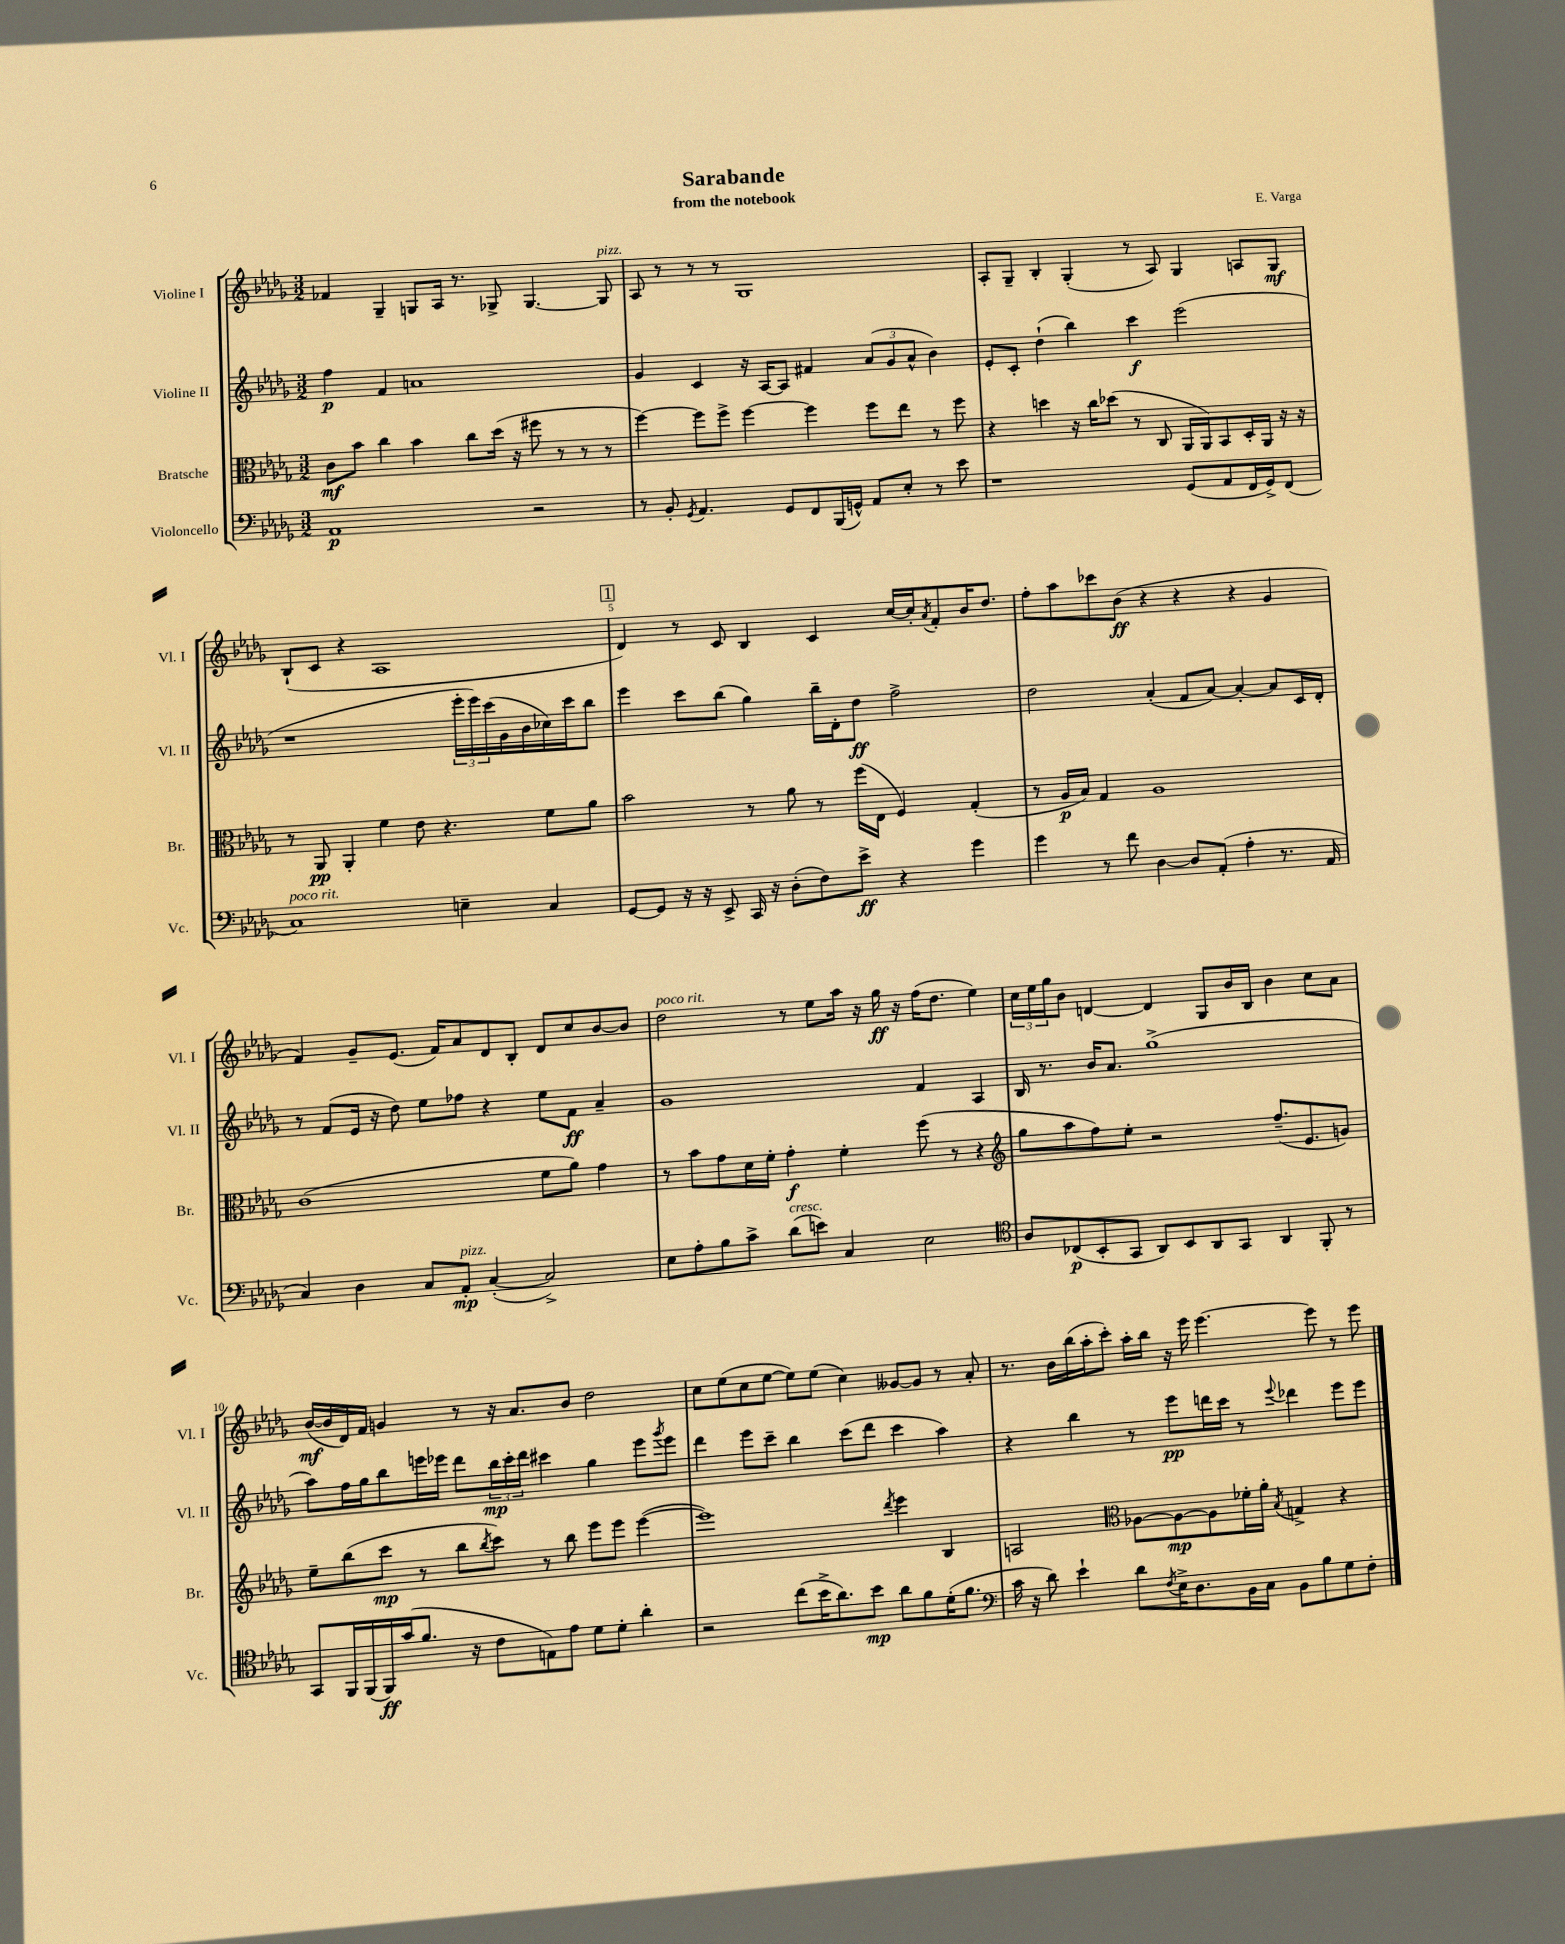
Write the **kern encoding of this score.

**kern	**kern	**kern	**kern
*staff4	*staff3	*staff2	*staff1
*clefF4	*clefC3	*clefG2	*clefG2
*k[b-e-a-d-g-]	*k[b-e-a-d-g-]	*k[b-e-a-d-g-]	*k[b-e-a-d-g-]
*M3/2	*M3/2	*M3/2	*M3/2
1AA-	8c	4ff	4f-
.	8b-	.	.
.	4cc	4f	4G-~
.	4b-	1a	8G
.	.	.	16A-
.	.	.	8.r
.	8cc	.	.
.	(16dd-	.	8G-^
.	16r	.	.
2r	8ff#	.	[4.G-
.	8r	.	.
.	8r	.	.
.	8r	.	8G-]
=	=	=	=
8r	[4ff)	4g-	8A-
8BB-'	.	.	8r
8qGG-	.	.	.
4.AA-	8ff]	4c	8r
.	8ff^	.	8r
.	[4ff	16r	1G-
.	.	[16A-	.
8GG-	.	8A-]	.
8FF	4ff]	4f#	.
(16BBB-	.	.	.
16GG^^)	.	.	.
8AA-	8ff	(12a-	.
.	.	12g-	.
8E-'	8ee-	.	.
.	.	12a-^^	.
8r	8r	4b-)	.
8e-	8ff	.	.
=	=	=	=
1r	4r	8e-'	8A-'
.	.	8c'	8G-~
.	4dd	(4dd-`	4B-'
.	16r	4bb-)	(4G-'
.	16cc	.	.
.	(8dd-	.	.
.	8r	4ccc	8r
.	8C	.	8A-)
(8GG-	16AA-	(2eee-	4G-
.	16AA-)	.	.
8AA-	8BB-	.	.
16FF	16D-'	.	8A
16GG-^)	16AA-	.	.
(8FF	16r	.	8G-
.	16r	.	.
=	=	=	=
1C)	8r	1r	(8B-`
.	8AA-	.	8c
.	4AA-'	.	4r
.	4f	.	1A-
.	8e-	.	.
.	4.r	.	.
4E~	.	24eee-'	.
.	.	24eee-)	.
.	.	(24ccc	.
.	.	16g-	.
.	.	16b-	.
4C	8f	16cc-)	.
.	.	16ccc	.
.	8a-	8bb-	.
=	=	=	=
[8GG-	2b-	4eee-	4d-)
8GG-]	.	.	.
16r	.	8ccc	8r
16r	.	.	.
8EE-^	.	(8bb-	8c
16CC	8r	4gg-)	4B-
16r	.	.	.
(8D-'	8a-	.	.
8F)	8r	16bb-~	4c
.	.	16d-'	.
8e-^	(16ff	8dd-	.
.	16E-	.	.
4r	4F)	2ff^	[16cc
.	.	.	16cc']
.	.	.	8qa-
.	.	.	8f'
4g-	(4G-'	.	16b-
.	.	.	8.dd-
=	=	=	=
4g-	8r	2dd-	8ff'
.	16A-	.	8aa-
.	16B-)	.	.
8r	4G-	.	8ccc-
8f	.	.	(8b-
[4D-	1A-	(4a-'	4r
8D-]	.	8f	4r
(8AA-'	.	[8a-)	.
4A-'	.	4a-'_	4r
8.r	.	8a-]	4g-
.	.	16c	.
16AA-	.	16d-'	.
=	=	=	=
4C)	(1c	8r	4f)
.	.	(8f	.
4D-	.	16e-	8g-~
.	.	16r	.
.	.	8dd-)	(8.e-
8C	.	8ee-	.
.	.	.	16f)
8AA-'	.	8ff-	8a-
([4C'	.	4r	8d-
.	.	.	8B-'
2C^])	8f	8ee-	8d-
.	8a-)	8f	8cc
.	4g-	4a-~	[8b-
.	.	.	8b-]
=	=	=	=
8E-	8r	1g-	2dd-
8A-'	8b-	.	.
8B-	8g-	.	.
8c^	16d-	.	.
.	16f'	.	.
(8d-	4g-'	.	8r
8e)	.	.	8ee-
4C	4f'	.	16aa-
.	.	.	16r
.	.	.	16gg-
.	.	.	16r
2E-	(8ff	4f	(16ff
.	.	.	8.dd-
.	8r	.	.
.	4r	4A-	4ee-)
=	=	=	=
*clefC4	*clefG2	*	*
8A-	8gg-	16B-	24cc
.	.	.	24ee-
.	.	8.r	.
.	.	.	24gg-
(8C-	8aa-	.	8b-
8BB-'	8ff)	16b-	[4d
.	.	8.a-	.
8GG-	8ee-'	.	.
8AA-)	2r	(1gg-^	4d]
8BB-	.	.	.
8AA-	.	.	8G-
8GG-	.	.	16b-
.	.	.	16B-
4AA-	(8.ff~	.	4b-
.	8.e-	.	.
8FF'	.	.	8cc
8r	8g)	.	8a-
=	=	=	=
8GG-	8ee-~	8aa-)	([16b-
.	.	.	16b-]
16FF	(8bb-	16ff	16d-)
(16FF	.	16gg-	16f
16FF)	8ccc	8bb-	4g
(16g-	.	.	.
8.f	8r	16eee	.
.	.	16eee-	.
.	8bb-	8ddd-	8r
16r	.	.	.
.	8qbb-	.	.
8c	8ccc)	24bb-	16r
.	.	24ccc'	.
.	.	.	8.a-
.	.	24ddd-	.
8E)	8r	4ccc#	.
8e-	8bb-	.	8b-
8d-	8eee-	4gg-	2dd-
8d-'	8eee-	.	.
4a-'	([4eee-	8eee-	.
.	.	8qggg-	.
.	.	8eee-	.
=	=	=	=
2r	1eee-])	4ddd-	8cc
.	.	.	(8ee-
.	.	8eee-	8cc
.	.	8ccc~	[8ee-
(8cc	.	4bb-	8ee-])
16b-^	.	.	(8ee-
8.a-)	.	.	.
.	.	(8ccc	4cc)
8b-	.	8ddd-	.
.	8qddd-	.	.
8a-	4eee-	4ccc	[8g--
8f	.	.	8g--]
(16d-'	4B-	4aa-)	8r
8.f	.	.	.
.	.	.	8a-'
=	=	=	=
*clefF4	*	*	*
16c	2A	4r	8.r
16r	.	.	.
8d-)	.	.	.
.	.	.	16b-
4e-`	.	4bb-	(16bb-
.	.	.	16aa-'
.	.	.	8ccc')
*	*clefC3	*	*
8d-	[8A-	8r	16aa-'
.	.	.	16bb-
8qF	.	.	.
16E-^	8A-_	8eee-	16r
8.D-	.	.	16eee-
.	8A-]	16ddd	[4.eee-
.	.	16ccc	.
16BB-	16f-'	8r	.
16C	16a-'	.	.
.	8qB-	8qqeee-	.
8BB-	4G^	4ddd-	.
8B-	.	.	8eee-]
8G-	4r	8eee-	8r
8F'	.	8eee-	8eee-
==	==	==	==
*-	*-	*-	*-
